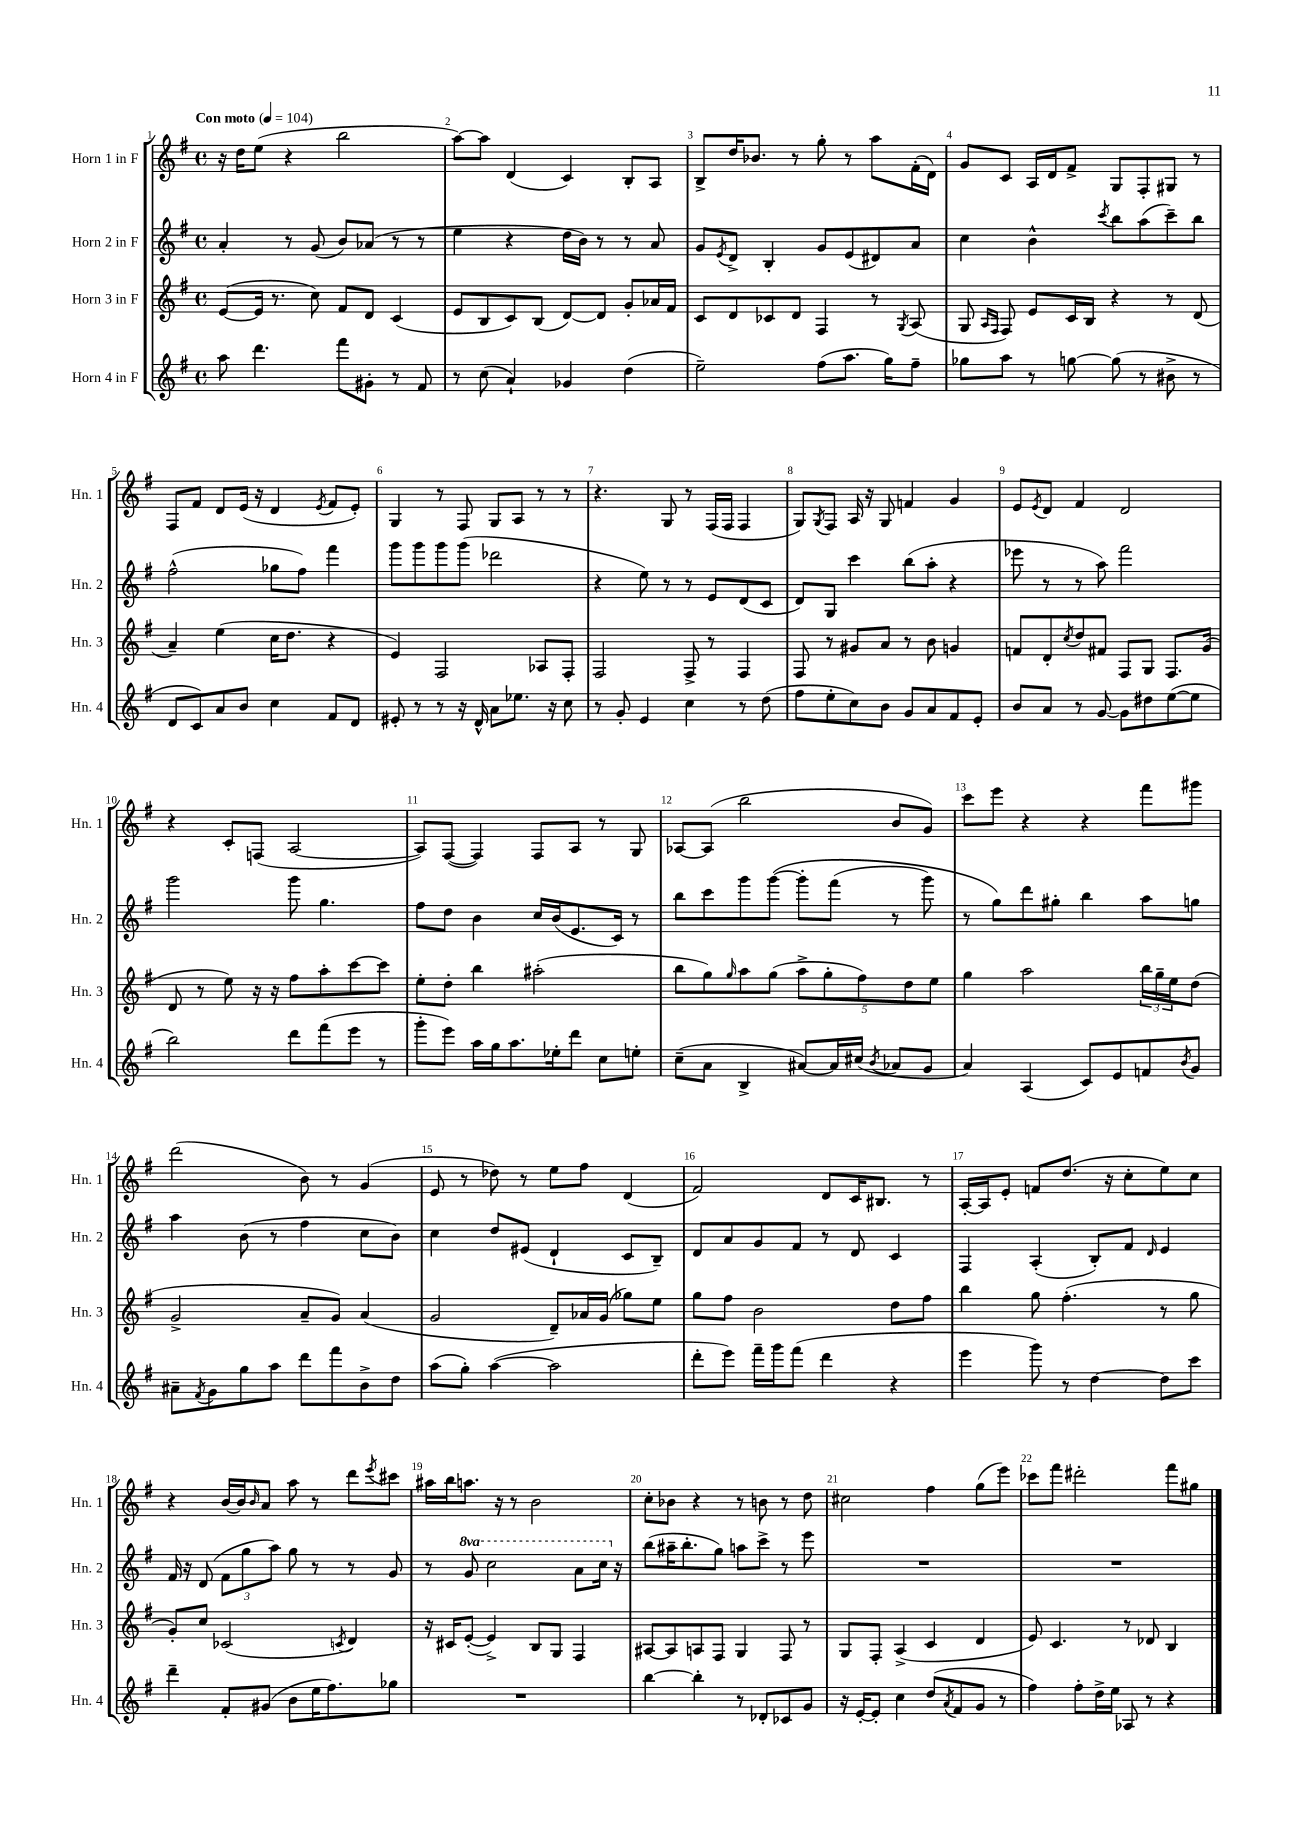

**kern	**kern	**kern	**kern
*staff4	*staff3	*staff2	*staff1
*clefG2	*clefG2	*clefG2	*clefG2
*k[f#]	*k[f#]	*k[f#]	*k[f#]
*M4/4	*M4/4	*M4/4	*M4/4
*met(c)	*met(c)	*met(c)	*met(c)
*MM104	*MM104	*MM104	*MM104
8aa	([8e	4a'	16r
.	.	.	16dd
4.ddd	16e]	.	(8ee
.	8.r	.	.
.	.	8r	4r
.	8cc)	(8g	.
8fff#	8f#	8b)	2bb
8g#'	8d	(8a-	.
8r	(4c	8r	.
8f#	.	8r	.
=	=	=	=
8r	8e	4ee	[8aa)
(8cc	8B	.	8aa]
4a`)	8c)	4r	(4d
.	(8B	.	.
4g-	[8d)	16dd	4c)
.	.	16b)	.
.	8d]	8r	.
(4dd	8g'	8r	8B'
.	16a-	8a	8A
.	16f#	.	.
=	=	=	=
2ee~)	8c	8g	8B^
.	.	8qe	.
.	8d	8d^	16dd
.	.	.	8.b-
.	8c-	4B'	.
.	8d	.	8r
(8ff#	4F#	8g	8gg'
8.aa	.	(8e	8r
.	8r	8d#)	8aa
16gg)	.	.	.
.	8qG	.	.
8ff#~	(8A	8a	(16f#'
.	.	.	16d)
=	=	=	=
8gg-	8G	4cc	8g
.	16qqA	.	.
.	16qqF#	.	.
8aa	8F#)	.	8c
8r	8e	4b^^	16A
.	.	.	16d
[8gg	16c	.	8f#^
.	16B	.	.
.	.	8qccc	.
(8gg]	4r	8bb	8G
8r	.	(8aa	8F#'
8b#^	8r	8ccc~)	8G#
8r	(8d	8bb	8r
=	=	=	=
8d	4a~)	(2ff#^^	8F#
8c)	.	.	8f#
8a	(4ee	.	8d
8b	.	.	(16e
.	.	.	16r
4cc	16cc	8gg-	4d
.	8.dd	.	.
.	.	8ff#)	.
.	.	.	8qe
8f#	4r	4fff#	8f#
8d	.	.	8e')
=	=	=	=
8e#'	4e)	8ggg	4G
8r	.	8ggg	.
8r	2F#	8ggg	8r
16r	.	(8ggg	8F#
16d^^	.	.	.
8a	.	2ddd-	8G
8.ee-	.	.	8A
.	8A-	.	8r
16r	.	.	.
8cc	8F#'	.	8r
=	=	=	=
8r	2F#	4r	4.r
8g'	.	.	.
4e	.	8ee)	.
.	.	8r	8G
4cc	8F#^	8r	8r
.	8r	8e	(16F#
.	.	.	16F#
8r	4F#	(8d	4F#
(8dd	.	8c	.
=	=	=	=
8ff#	8F#	8d)	8G)
.	.	.	8qG
8ee'	8r	8G	8F#
8cc)	8g#	4ccc	16A
.	.	.	16r
8b	8a	.	8G
8g	8r	(8bb	4f
8a	8b	8aa'	.
8f#	4g	4r	4g
8e'	.	.	.
=	=	=	=
8b	8f	8eee-	8e
.	.	.	8qe
8a	8d'	8r	8d
.	8qcc	.	.
8r	8dd	8r	4f#
[8g	8f#	8aa)	.
8g]	8F#	2fff#	2d
8dd#	8G	.	.
([8ee	8.F#	.	.
8ee]	.	.	.
.	(16g	.	.
=	=	=	=
2bb)	8d	2ggg	4r
.	8r	.	.
.	8ee)	.	8c'
.	16r	.	(8F
.	16r	.	.
8ddd	8ff#	8ggg	[2A
(8fff#	8aa'	4.gg	.
8eee	[8ccc	.	.
8r	8ccc]	.	.
=	=	=	=
8ggg'	8ee'	8ff#	8A])
8eee)	8dd'	8dd	([8F#
16aa	4bb	4b	4F#])
16gg	.	.	.
8.aa	.	.	.
.	(2aa#'	16cc	8F#
16ee-'	.	(16b	.
8ddd	.	8.e	8A
8cc	.	.	8r
.	.	16c)	.
8ee'	.	8r	8G
=	=	=	=
(8cc~	8bb	8bb	[8A-
8a	8gg)	8ccc	(8A-]
.	16qqgg	.	.
4B^	8aa	8ggg	2bb
.	(8gg	&([8ggg	.
[8a#)	10aa^	8ggg']	.
.	10gg'	.	.
16a#]	.	(8fff#	.
(16cc#	.	.	.
.	10ff#)	.	.
8qb	.	.	.
8a-	.	8r	8b
.	10dd	.	.
8g	.	8ggg)	8g)
.	10ee	.	.
=	=	=	=
4a)	4gg	8r	8ccc
.	.	8gg&)	8eee
(4A	2aa	8ddd	4r
.	.	8gg#'	.
8c)	.	4bb	4r
8e	.	.	.
8f	24bb	8aa	8fff#
.	24gg~	.	.
.	24ee	.	.
8qb	.	.	.
8g	(8dd	8gg	8ggg#
=	=	=	=
8a#~	2g^	4aa	(2ddd
8qf#	.	.	.
8g	.	.	.
8gg	.	(8b	.
8aa	.	8r	.
8ddd	8a~	4ff#	8b)
8fff#	8g)	.	8r
8b^	(4a	8cc	(4g
8dd	.	8b)	.
=	=	=	=
(8aa	2g	4cc	8e
8gg')	.	.	8r
([4aa	.	8dd	8dd-)
.	.	(8e#	8r
2aa]	8d~)	4d`	8ee
.	16a-	.	8ff#
.	(16g	.	.
.	8gg-)	8c	(4d
.	8ee	8B~)	.
=	=	=	=
8ddd'	8gg	8d	2f#)
8eee)	8ff#	8a	.
16fff#~	2b	8g	.
16ggg	.	.	.
(8fff#	.	8f#	.
4ddd	.	8r	8d
.	.	8d	16c
.	.	.	8.B#
4r	8dd	4c	.
.	8ff#	.	8r
=	=	=	=
4eee	4bb	4F#	[16A'
.	.	.	16A]
.	.	.	8e'
8ggg)	8gg	(4A'	8f
8r	(4.ff#'	.	(8.dd
[4dd	.	8B')	.
.	.	.	16r
.	.	8f#	8cc'
.	.	16qqd	.
8dd]	8r	4e	8ee)
8ccc	8gg	.	8cc
=	=	=	=
4ddd~	8g')	16f#	4r
.	.	16r	.
.	8cc	(8d	.
8f#'	(2c-	12f#	[16b
.	.	.	16b]
.	.	12gg	.
.	.	.	16qqb
(8g#	.	.	8a
.	.	12aa)	.
8b	.	8gg	8aa
16ee	.	8r	8r
8.ff#)	.	.	.
.	8qc	.	.
.	4d)	8r	8ddd
.	.	.	8qeee
8gg-	.	8g	8ccc#
=	=	=	=
1r	16r	8r	16aa#
.	16c#	.	16bb
.	([8e'	8gg	8.aa
.	4e^])	2ccc	.
.	.	.	16r
.	.	.	8r
.	8B	.	2b
.	8G	.	.
.	4F#	8aa	.
.	.	16ccc	.
.	.	16r	.
=	=	=	=
[4bb	[8A#	(8bb	8cc'
.	8A#]	16aa#~	8b-
.	.	8.bb'	.
4bb']	8A	.	4r
.	8F#	8gg)	.
8r	4G	8aa	8r
8d-'	.	8ccc^	8b
8c-	8F#	8r	8r
8g	8r	8eee	8dd
=	=	=	=
16r	8G	1r	2cc#
[16e'	.	.	.
8e']	8F#'	.	.
4cc	(4A^	.	.
(8dd	4c	.	4ff#
8qa	.	.	.
8f#	.	.	.
8g	4d	.	(8gg
8r	.	.	8eee)
=	=	=	=
4ff#)	8e)	1r	8ccc-
.	4.c	.	8fff#
8ff#'	.	.	2ddd#'
16dd^	.	.	.
16ee	.	.	.
8A-	8r	.	.
8r	8d-	.	.
4r	4B	.	8fff#
.	.	.	8gg#
==	==	==	==
*-	*-	*-	*-
